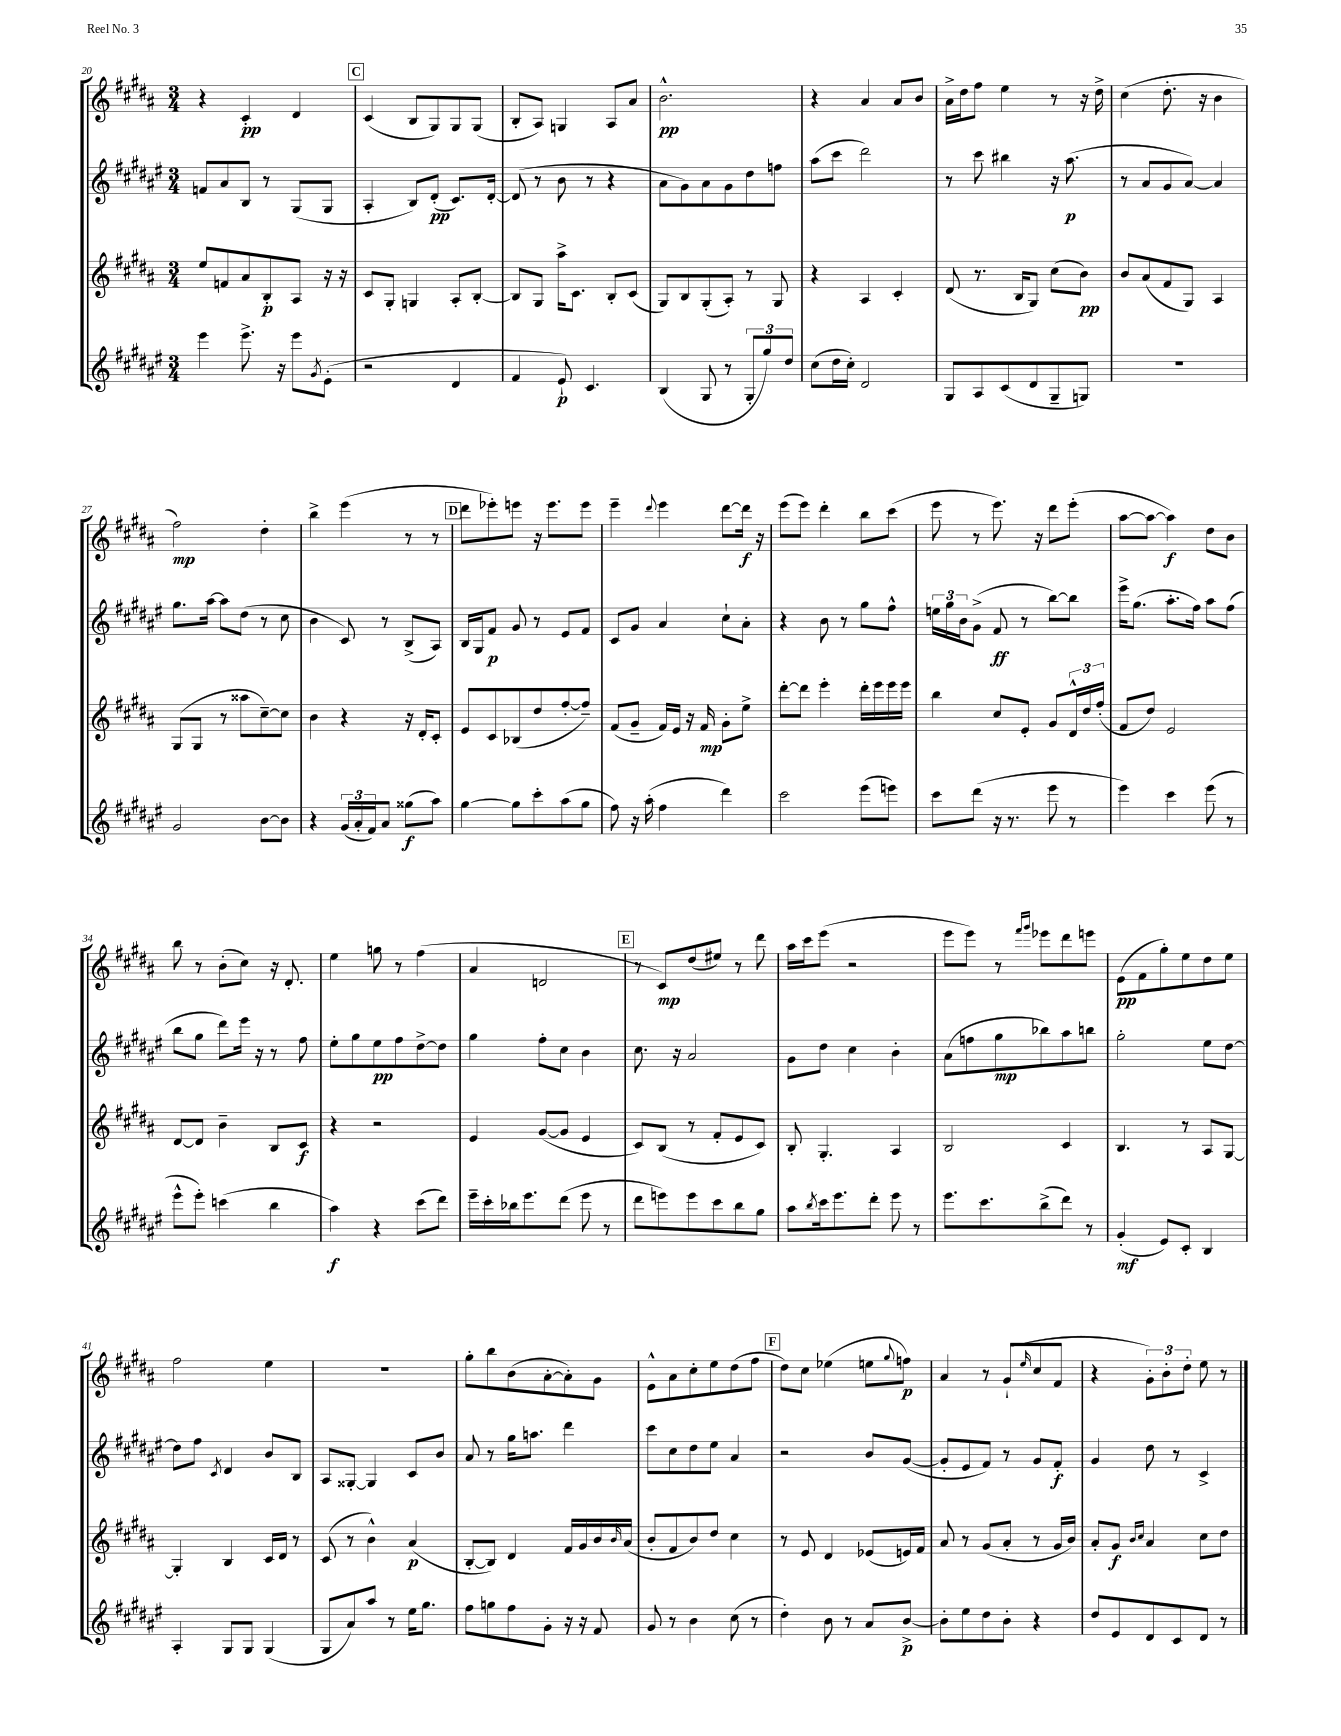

**kern	**kern	**kern	**kern
*staff4	*staff3	*staff2	*staff1
*clefG2	*clefG2	*clefG2	*clefG2
*k[f#c#g#d#a#e#]	*k[f#c#g#d#a#]	*k[f#c#g#d#a#e#]	*k[f#c#g#d#a#]
*M3/4	*M3/4	*M3/4	*M3/4
4eee#	8ee	8f	4r
.	8f	8a#	.
8.eee#^	8a#	8B	4c#'
.	8B'	8r	.
16r	.	.	.
8eee#	8A#	(8G#	4d#
8qg#	.	.	.
(8e#'	16r	8G#	.
.	16r	.	.
=	=	=	=
2r	8c#	4A#'	(4c#
.	8G#'	.	.
.	4G	8B)	8B
.	.	(8d#'	8G#)
4d#	8A#'	8.c#)	8G#
.	[8B'	.	(8G#
.	.	[16d#'	.
=	=	=	=
4f#	8B]	(8d#]	8B'
.	8G#	8r	8A#)
8e#`)	16aa#^	8b	4G
.	8.c#	.	.
4.c#	.	8r	.
.	8B'	4r	8A#
.	(8c#	.	8a#
=	=	=	=
(4B	8G#)	8a#	2.b^^
.	8B	8g#)	.
8G#	(8G#'	8a#	.
8r	8A#')	8g#	.
12G#'	8r	8dd#	.
12gg#)	.	.	.
.	8G#	8ff	.
12dd#	.	.	.
=	=	=	=
(8cc#	4r	(8aa#	4r
16dd#	.	8ccc#	.
16cc#')	.	.	.
2d#	4A#	2ddd#)	4a#
.	4c#'	.	8a#
.	.	.	8b
=	=	=	=
8G#	(8d#	8r	16a#^
.	.	.	16dd#
8A#	8.r	8ccc#	8ff#
(8c#	.	4bb#	4ee
.	16B	.	.
8d#	8G#)	.	.
8G#~	(8cc#	16r	8r
.	.	(8.aa#	.
8G)	8b)	.	16r
.	.	.	16dd#^
=	=	=	=
2.r	8b	8r	(4cc#
.	(8a#	8a#	.
.	8f#	8g#	8.dd#'
.	8G#)	[8a#)	.
.	.	.	16r
.	4A#	4a#]	4b
=	=	=	=
2g#	(8G#	8.gg#	2ff#)
.	8G#	.	.
.	.	[16aa#	.
.	8r	8aa#]	.
.	8aa##	(8dd#	.
[8b	[8cc#~)	8r	4dd#'
8b]	8cc#]	8cc#	.
=	=	=	=
4r	4b	4b	4bb^
(24g#	4r	8c#)	(4eee
24a#'	.	.	.
24f#)	.	.	.
8a#	.	8r	.
(8gg##	16r	(8B^	8r
.	16d#'	.	.
8aa#)	8c#'	8A#)	8r
=	=	=	=
[4gg#	8e	16B	8ddd#
.	.	16G#	.
.	8c#	8f#	8eee-')
8gg#]	(8B-	8g#	8eee
8ccc#'	8dd#	8r	16r
.	.	.	8.eee
(8aa#	[8ff#'	8e#	.
8gg#	8ff#~])	8f#	8eee
=	=	=	=
8ff#)	(8f#	8c#	4eee~
16r	8g#~	8g#	.
(16aa#'	.	.	.
.	.	.	8qqddd#
4ff#	16f#)	4a#	4eee
.	16e	.	.
.	16r	.	.
.	16f#	.	.
4ddd#)	8g#'	8cc#`	[8ddd#
.	8ee^	8a#'	16ddd#]
.	.	.	16r
=	=	=	=
2ccc#	[8ddd#'	4r	(8eee
.	8ddd#]	.	8eee)
.	4eee'	8b	4ddd#'
.	.	8r	.
(8eee#	16ddd#'	8gg#	8bb
.	16eee	.	.
8eee)	16eee	8ff#^^	(8ccc#
.	16eee	.	.
=	=	=	=
8ccc#	4bb	24ee	8eee
.	.	24gg#	.
.	.	24b	.
(8ddd#	.	(8g#^	8r
16r	8cc#	8f#	8.eee)
8.r	.	.	.
.	8e'	8r	.
.	.	.	16r
8eee#	8g#	[8bb)	8ddd#
8r	24d#^^	8bb]	(8eee'
.	24dd#	.	.
.	(24ff#'	.	.
=	=	=	=
4eee#)	8f#	16eee#^	[8aa#
.	.	(8.gg#	.
.	8dd#)	.	8aa#_
4ccc#	2e	8.aa#'	4aa#])
.	.	16ff#)	.
(8eee#	.	8aa#	8dd#
8r	.	(8ff#	8b
=	=	=	=
8eee#^^	[8d#	8bb	8bb
8eee#')	8d#]	8gg#	8r
(4ccc	4b~	8ddd#)	(8b'
.	.	16eee#	8cc#)
.	.	16r	.
4bb	8B	8r	16r
.	.	.	8.d#'
.	8c#	8ff#	.
=	=	=	=
4aa#)	4r	8ee#'	4ee
.	.	8gg#	.
4r	2r	8ee#	8gg
.	.	8ff#	8r
(8ccc#	.	[8dd#^	(4ff#
8ddd#)	.	8dd#]	.
=	=	=	=
16eee#~	4e	4gg#	4a#
16ccc#'	.	.	.
16bb-	.	.	.
8.eee#	.	.	.
.	([8g#	8ff#'	2d
(8ddd#	8g#]	8cc#	.
8eee#	4e	4b	.
8r	.	.	.
=	=	=	=
8ddd#	8c#)	8.cc#	8r
8eee)	(8B	.	8c#)
.	.	16r	.
8eee	8r	2a#	(8dd#
8ccc#	8f#'	.	8ee#)
8bb	8e	.	8r
8gg#	8c#)	.	8ddd#
=	=	=	=
8aa#	8B'	8g#	16aa#
.	.	.	16ccc#
8qbb	.	.	.
16ccc#	4.G#'	8dd#	(8eee
8.eee#	.	.	.
.	.	4cc#	2r
8ddd#'	.	.	.
8eee#	4A#	4b'	.
8r	.	.	.
=	=	=	=
8.eee#	2B	(8a#	8eee
.	.	8ff	8eee)
8.ccc#	.	.	.
.	.	8gg#	8r
.	.	.	16qqfff#
.	.	.	16qqggg#
(8bb^	.	8bb-)	8eee-
8ddd#)	4c#	8aa#	8ddd#
8r	.	8bb	8eee
=	=	=	=
(4g#'	4.B	2gg#'	(8e
.	.	.	8f#
8e#)	.	.	8gg#')
8c#'	8r	.	8ee
4B	8A#	8ee#	8dd#
.	[8G#	[8dd#	8ee
=	=	=	=
4A#'	4G#']	8dd#]	2ff#
.	.	8ff#	.
.	.	8qc#	.
8G#	4B	4d#	.
8G#	.	.	.
(4G#	16c#	8b	4ee
.	16d#	.	.
.	8r	8B	.
=	=	=	=
8G#	(8c#	8A#	2.r
8a#)	8r	[8G##'	.
8aa#	4b^^)	4G##]	.
8r	.	.	.
16ee#	(4a#	8c#	.
8.gg#	.	.	.
.	.	8b	.
=	=	=	=
8ff#	[8B'	8a#	8gg#'
8gg	8B])	8r	8bb
8ff#	4d#	16gg#	(8b
.	.	8.aa	.
8g#'	.	.	[8a#'
16r	16f#	4ddd#	8a#'])
16r	16g#	.	.
8f#	16b	.	8g#
.	16qqb	.	.
.	(16a#	.	.
=	=	=	=
8g#	8b'	8ccc#	8e^^
8r	8f#	8cc#	8a#
4b	8b)	8dd#	8cc#'
.	8dd#	8ee#	8ee
(8cc#	4cc#	4a#	(8dd#
8r	.	.	8ff#
=	=	=	=
4dd#')	8r	2r	8dd#)
.	8e	.	8cc#
8b	4d#	.	(4ee-
8r	.	.	.
8a#	(8e-	8b	8ee
.	.	.	8qqgg#
[8b^	16e)	([8g#	8ff)
.	16f#	.	.
=	=	=	=
8b']	8a#	8g#']	4a#
8ee#	8r	8e#	.
8dd#	(8g#	8f#)	8r
8b'	8a#'	8r	(8g#`
.	.	.	16qqee
4r	8r	8g#	8cc#
.	16g#	8f#'	8f#
.	16b)	.	.
=	=	=	=
8dd#	8a#'	4g#	4r
8e#	8g#	.	.
.	16qqb	.	.
.	16qqcc#	.	.
8d#	4a#	8dd#	12g#')
.	.	.	12b'
8c#	.	8r	.
.	.	.	12dd#'
8d#	8cc#	4c#^	8ee
8r	8dd#	.	8r
==	==	==	==
*-	*-	*-	*-
